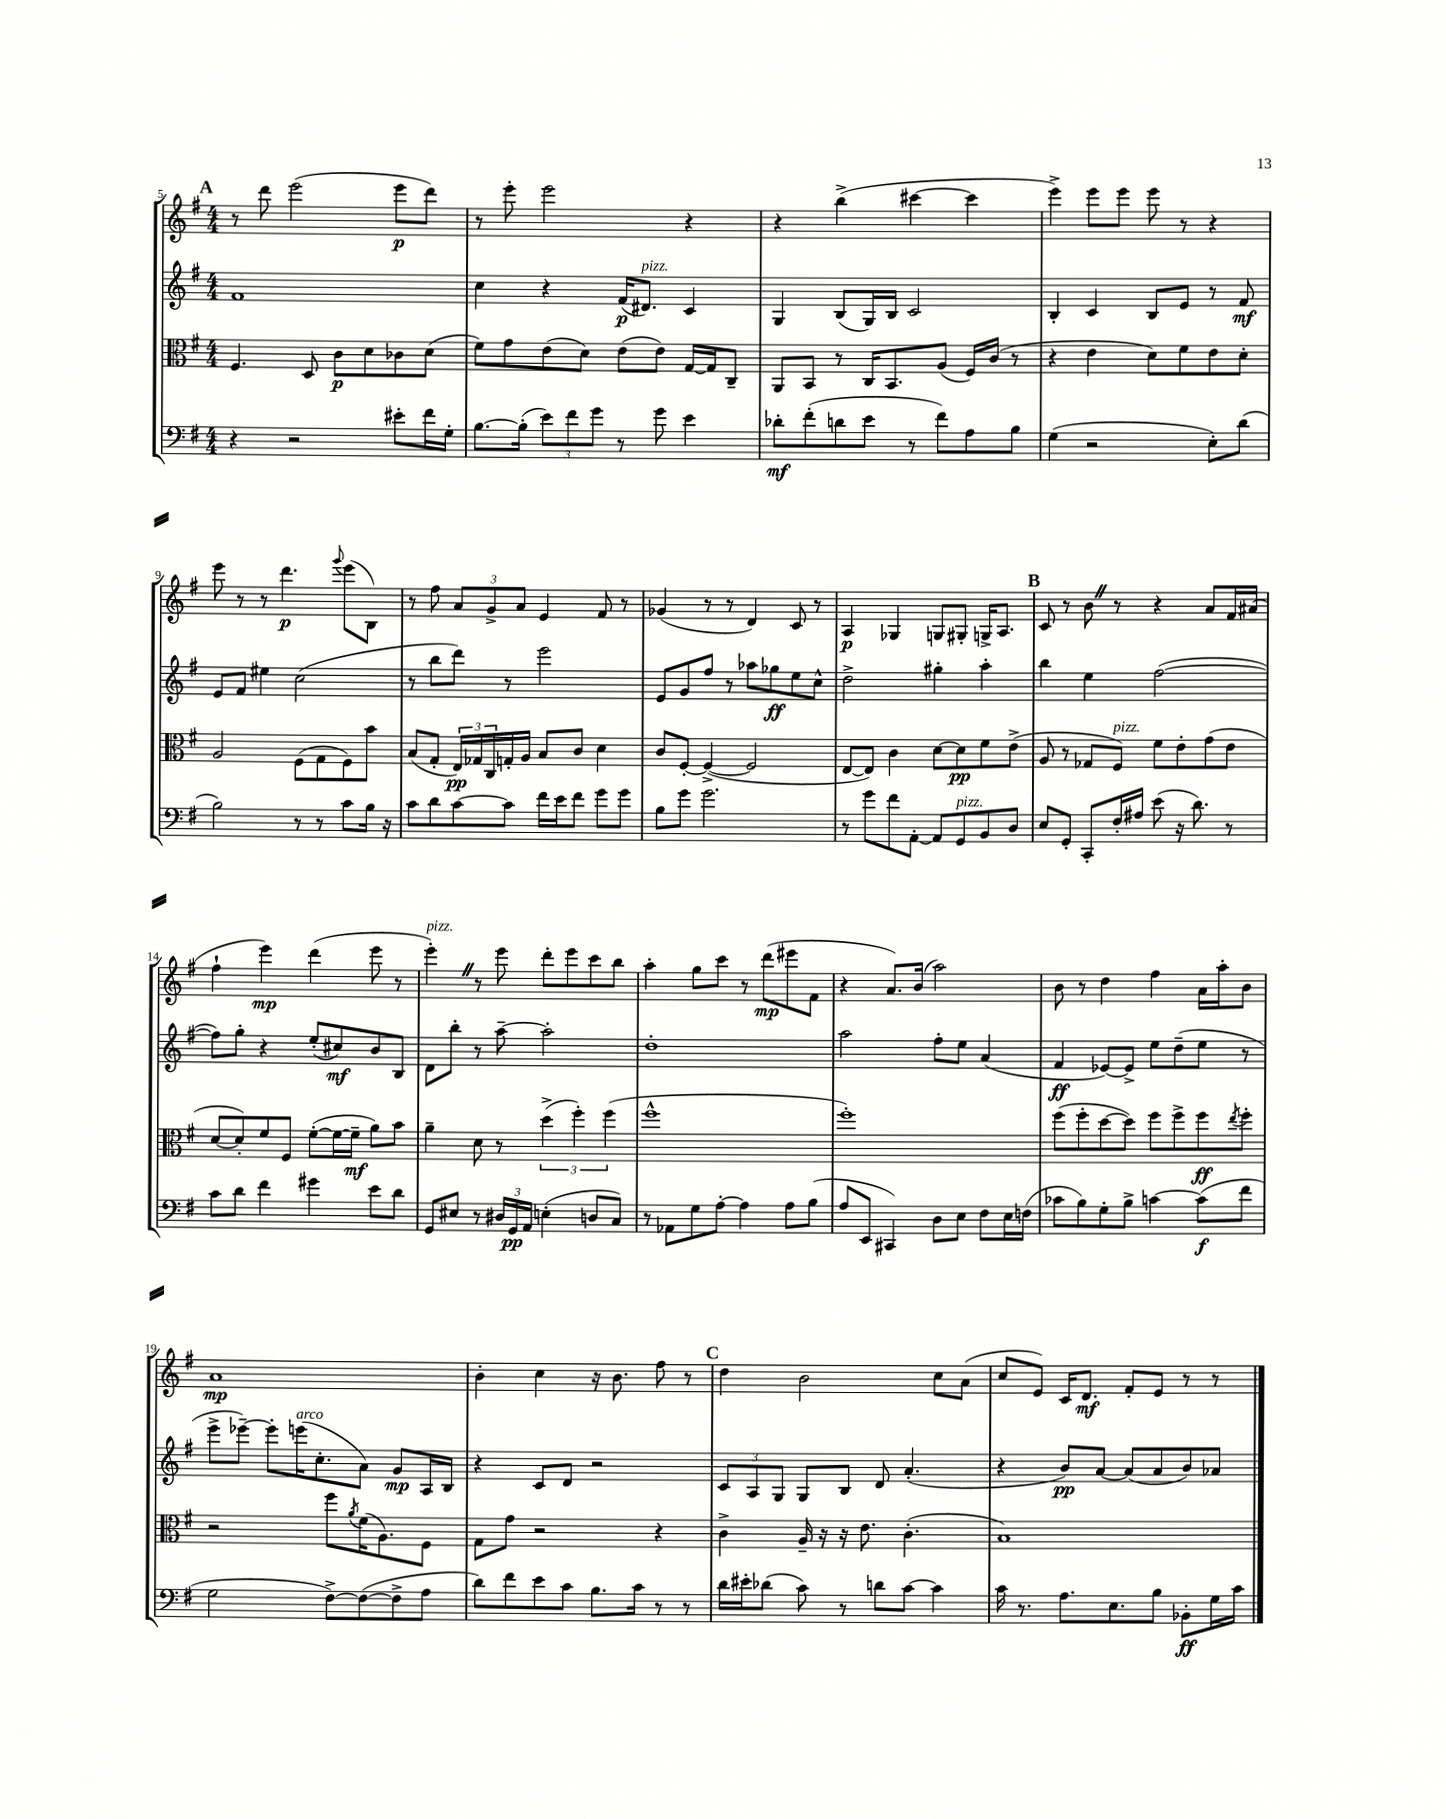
<<
\new StaffGroup <<
\new Staff = "s0" {
    \clef treble \key g \major \numericTimeSignature \time 4/4
    \mark \markup { \bold "A" } r8 d'''8 e'''2( e'''8\p d'''8) |
    r8 e'''8-. e'''2 r4 |
    r4 b''4->( cis'''4~ cis'''4 |
    e'''4->) e'''8 e'''8 e'''8 r8 r4 |
    e'''8 r8 r8 d'''4.\p \appoggiatura { g'''8 } e'''8( b8) |
    r8 fis''8 \tuplet 3/2 { a'8 g'8-> a'8 } e'4 fis'8 r8 |
    ges'4( r8 r8 d'4) c'8 r8 |
    a4\p ges4 g8 gis8-. g16-> a8. |
    \mark \markup { \bold "B" } c'8 r8 b'8 \once \override BreathingSign.text = \markup { \musicglyph "scripts.caesura.straight" } \breathe r8 r4 a'8 fis'16 ais'16( |
    fis''4-! e'''4\mp) d'''4( e'''8 r8 |
    e'''4-.^\markup { \italic "pizz." }) \once \override BreathingSign.text = \markup { \musicglyph "scripts.caesura.straight" } \breathe r8 e'''8 d'''8-. e'''8 c'''8 b''8 |
    a''4-. g''8 c'''8 r8 d'''8\mp( eis'''8 fis'8 |
    r4 a'8.) b'16( a''2) |
    b'8 r8 d''4 fis''4 a'16 a''16-. b'8 |
    a'1\mp |
    b'4-. c''4 r16 b'8. fis''8 r8 |
    \mark \markup { \bold "C" } d''4 b'2 c''8 a'8( |
    c''8 e'8) c'16 d'8.\mf fis'8-. e'8 r8 r8 \bar "|." |
}
\new Staff = "s1" {
    \clef treble \key g \major \numericTimeSignature \time 4/4
    \mark \markup { \bold "A" } fis'1 |
    c''4 r4 fis'16\p( dis'8.^\markup { \italic "pizz." }) c'4 |
    g4 b8( g16) b16 c'2 |
    b4-. c'4 b8 e'8 r8 fis'8\mf |
    e'8 fis'8 eis''4 c''2( |
    r8 b''8 d'''8) r8 e'''2 |
    e'8 g'8 fis''8 r8 aes''8 ges''8\ff e''8 c''8-^ |
    d''2-> gis''4-. a''4-. |
    \mark \markup { \bold "B" } b''4 e''4 fis''2~( |
    fis''8) g''8-. r4 e''8-.( cis''8\mf) b'8 b8 |
    d'8 b''8-. r8 a''8~-- a''2-. |
    d''1-. |
    a''2 fis''8-. e''8 a'4( |
    fis'4\ff ees'8~) ees'8-> e''8 d''8--( e''8 r8 |
    e'''8-> ees'''8~--) ees'''8-. e'''16^\markup { \italic "arco" }( c''8.-. a'8) g'8\mp a16 b16 |
    r4 c'8 d'8 r2 |
    \mark \markup { \bold "C" } \tuplet 3/2 { c'8 a8 g8 } g8 b8 d'8 a'4.-.( |
    r4 b'8\pp) a'8~ a'8( a'8 b'8) aes'8 \bar "|." |
}
\new Staff = "s2" {
    \clef alto \key g \major \numericTimeSignature \time 4/4
    \mark \markup { \bold "A" } fis4. d8 c'8\p d'8 ces'8 d'8( |
    fis'8) g'8 e'8( d'8) e'8( e'8) g16~ g16 c8-- |
    a,8 b,8 r8 c16 b,8. a8( fis16) c'16( r8 |
    r4 e'4 d'8) fis'8 e'8 d'8-. |
    a2 fis8( g8 fis8) b'8 |
    b8( g8-. \tuplet 3/2 { e16\pp) ges16 c16 } g16-. a16 b8 c'8 d'4 |
    c'8 fis8~-. fis4~->( fis2 |
    e8~ e8) c'4 d'8~ d'8\pp fis'8 e'8->( |
    \mark \markup { \bold "B" } a8 r8 ges8 fis8^\markup { \italic "pizz." }) fis'8 e'8-. g'8( e'8 |
    d'8~ d'8-.) fis'8 fis8 fis'8~-.( fis'16~ fis'16--\mf a'8) b'8 |
    a'4-- d'8 r8 \tuplet 3/2 { d''4->( fis''4-.) fis''4( } |
    fis''1-^ |
    fis''1-.) |
    fis''8( fis''8-. d''8~ d''8) fis''8 fis''8-> fis''8\ff \acciaccatura { e''8 } fis''8-. |
    r2 fis''8 \acciaccatura { a'8 } fis'16( a8.) fis8 |
    g8 g'8 r2 r4 |
    \mark \markup { \bold "C" } c'4-> a16-- r16 r16 e'8. c'4.-.( |
    b1) \bar "|." |
}
\new Staff = "s3" {
    \clef bass \key g \major \numericTimeSignature \time 4/4
    \mark \markup { \bold "A" } r4 r2 eis'8-. fis'16 g16-. |
    b8.~ b16-.( \tuplet 3/2 { e'8) fis'8 g'8 } r8 g'8 e'4 |
    des'8-.\mf fis'8-.( d'8 e'8 r8 fis'8) a8 b8 |
    g4( r2 e8-.) d'8( |
    b2) r8 r8 c'8 b16 r16 |
    c'8 d'8 c'8~ c'8 fis'16 e'16 fis'8 g'8 g'8 |
    b8 g'8 g'2. |
    r8 g'8 fis'8 a,8~-. a,8 g,8^\markup { \italic "pizz." } b,8 d8 |
    \mark \markup { \bold "B" } e8 g,8-. c,8-. fis16-. ais16 e'8( r16 d'8.) r8 |
    c'8 d'8 fis'4 gis'4 e'8 d'8 |
    g,8 eis8 r8 \tuplet 3/2 { dis16 g,16\pp a,16 } e4-.( d8 c8) |
    r8 aes,8 g8 a8~-. a4 a8 b8( |
    a8 e,8 cis,4) d8 e8 fis8 e16 f16( |
    ces'8 b8) g8-. b8-> c'4~ c'8\f( fis'8 |
    g2 fis8~->) fis8~( fis8-> a8 |
    d'8) fis'8 e'8 c'8 b8. c'16 r8 r8 |
    \mark \markup { \bold "C" } d'16 eis'16-. des'8( c'8) r8 d'8 c'8~ c'4 |
    c'16 r8. a8. e8. b8 bes,8-.\ff g16 c'16 \bar "|." |
}
>>
>>
\layout { \context { \Score currentBarNumber = #5 } }
